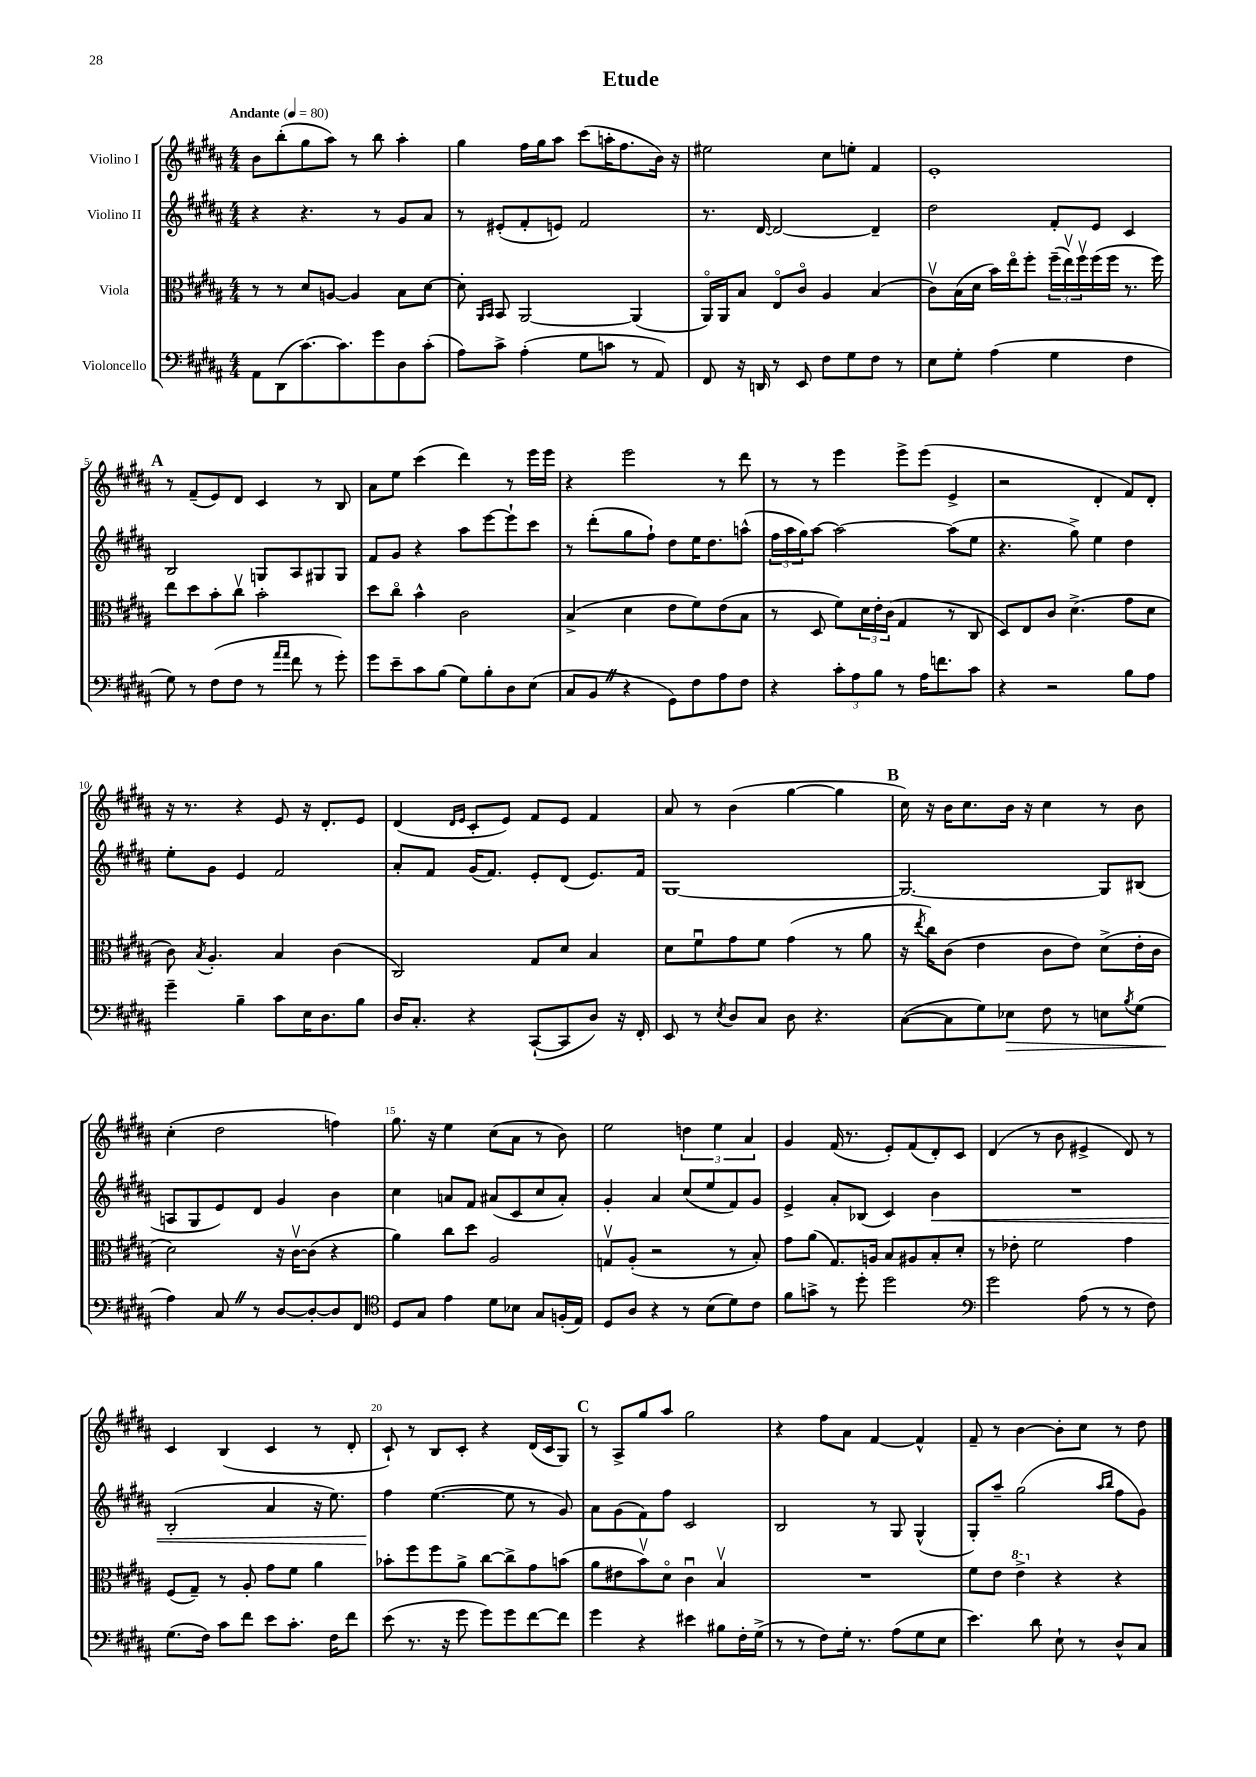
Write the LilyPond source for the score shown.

\header { title = "Etude" }
<<
\new StaffGroup <<
\new Staff = "s0" \with { instrumentName = "Violino I" } {
    \clef treble \key b \major \numericTimeSignature \time 4/4 \tempo "Andante" 4 = 80
    b'8 b''8-.( gis''8 ais''8) r8 b''8 ais''4-. |
    gis''4 fis''16 gis''16 ais''8 cis'''8( a''16-. fis''8. b'16) r16 |
    eis''2 cis''8 e''8-. fis'4 |
    e'1-. |
    \mark \markup { \bold "A" } r8 fis'8--( e'8) dis'8 cis'4 r8 b8 |
    ais'8 e''8 cis'''4( dis'''4) r8 e'''16 e'''16 |
    r4 e'''2 r8 dis'''8 |
    r8 r8 e'''4 e'''8-> e'''8( e'4-> |
    r2 dis'4-. fis'8) dis'8-. |
    r16 r8. r4 e'8 r16 dis'8.-. e'8 |
    dis'4( \grace { dis'16 e'16 } cis'8-. e'8) fis'8 e'8 fis'4 |
    ais'8 r8 b'4( gis''4~ gis''4 |
    \mark \markup { \bold "B" } cis''16) r16 b'16 cis''8. b'16 r16 cis''4 r8 b'8 |
    cis''4-.( dis''2 f''4) |
    gis''8. r16 e''4 cis''8( ais'8 r8 b'8) |
    e''2 \tuplet 3/2 { d''4 e''4 ais'4 } |
    gis'4 fis'16( r8. e'8-.) fis'8( dis'8-.) cis'8 |
    dis'4( r8 b'8 eis'4-> dis'8) r8 |
    cis'4 b4( cis'4 r8 dis'8-. |
    cis'8-!) r8 b8 cis'8-. r4 dis'16( cis'16 gis8) |
    \mark \markup { \bold "C" } r8 ais8-> gis''8 ais''8 gis''2 |
    r4 fis''8 ais'8 fis'4~ fis'4-^ |
    fis'8-- r8 b'4~ b'8-. cis''8 r8 dis''8 \bar "|." |
}
\new Staff = "s1" \with { instrumentName = "Violino II" } {
    \clef treble \key b \major \numericTimeSignature \time 4/4
    r4 r4. r8 gis'8 ais'8 |
    r8 eis'8-.( fis'8-. e'8) fis'2 |
    r8. dis'16~ dis'2~ dis'4-- |
    dis''2 fis'8-. e'8 cis'4 |
    \mark \markup { \bold "A" } b2 g8 ais8 gis8 gis8 |
    fis'8 gis'8 r4 ais''8 e'''8~ e'''8-! cis'''8 |
    r8 dis'''8-.( gis''8 fis''8-!) dis''8 e''16 dis''8. a''8-^( |
    \tuplet 3/2 { fis''16 ais''16 gis''16) } ais''8~ ais''2~ ais''8( e''8 |
    r4. gis''8->) e''4 dis''4 |
    e''8-. gis'8 e'4 fis'2 |
    ais'8-. fis'8 gis'16( fis'8.) e'8-. dis'8( e'8.) fis'16 |
    gis1~ |
    \mark \markup { \bold "B" } gis2.~ gis8 bis8( |
    a8 gis8 e'8) dis'8 gis'4 b'4 |
    cis''4 a'8 fis'8 ais'8( cis'8 cis''8 ais'8-.) |
    gis'4-. ais'4 cis''8( e''8 fis'8) gis'8 |
    e'4-> ais'8-. bes8( cis'4) b'4\< |
    R1 |
    b2-.( ais'4 r16 e''8.) |
    fis''4\! e''4.~( e''8 r8 gis'8) |
    \mark \markup { \bold "C" } ais'8 gis'8( fis'8) fis''8 cis'2 |
    b2 r8 gis8 gis4-^( |
    gis8-.) ais''8-- gis''2( \grace { ais''16 b''16 } fis''8 gis'8) \bar "|." |
}
\new Staff = "s2" \with { instrumentName = "Viola" } {
    \clef alto \key b \major \numericTimeSignature \time 4/4
    r8 r8 dis'8 a8~ a4 b8 dis'8~ |
    dis'8-. \grace { ais,16 b,16 } b,8 ais,2~ ais,4( |
    ais,16\flageolet) ais,16 b8 e8\flageolet cis'8\flageolet ais4 b4( |
    cis'8\upbow) b16( dis'16 b'16) e''16\flageolet fis''8-. \tuplet 3/2 { fis''16--( e''16\upbow) fis''16\upbow } fis''16( fis''16 r8. fis''16) |
    \mark \markup { \bold "A" } e''8 dis''8 b'8-. cis''8\upbow b'2-. |
    dis''8 cis''8\flageolet b'4-^ cis'2 |
    b4->( dis'4 e'8 fis'8) e'8( b8 |
    r8 dis8 fis'8) \tuplet 3/2 { dis'16 e'16-. cis'16( } gis4 r8 cis8 |
    dis8) e8 cis'8 dis'4.->( gis'8 dis'8 |
    cis'8) \acciaccatura { b8 } ais4.-. b4 cis'4( |
    cis2) gis8 dis'8 b4 |
    dis'8 fis'8\downbow gis'8 fis'8 gis'4( r8 ais'8 |
    \mark \markup { \bold "B" } r16 \acciaccatura { e''8 } cis''16) cis'8( e'4 cis'8 e'8) dis'8->( e'16-. cis'16 |
    dis'2) r16 cis'16~\upbow cis'8( r4 |
    ais'4) cis''8 dis''8 ais2 |
    g8\upbow ais8-.( r2 r8 b8-.) |
    gis'8 ais'8( gis8.) a16 b8 ais8 b8-. dis'8-. |
    r8 ees'8-. fis'2 gis'4 |
    fis8( gis8--) r8 ais8-. gis'8 fis'8 ais'4 |
    bes'8-. fis''8 fis''8 ais'8-> cis''8~ cis''8-> gis'8 b'8( |
    \mark \markup { \bold "C" } ais'8 eis'8 b'8\upbow) dis'8\flageolet cis'4\downbow b4\upbow |
    R1 |
    fis'8 e'8 \ottava #1 e''4-> \ottava #0 r4 r4 \bar "|." |
}
\new Staff = "s3" \with { instrumentName = "Violoncello" } {
    \clef bass \key b \major \numericTimeSignature \time 4/4
    ais,8 dis,8( cis'8.~) cis'8. gis'8 dis8 cis'8-.( |
    ais8) cis'8-> ais4-.( gis8 c'8 r8 ais,8) |
    fis,8 r16 d,16 r8 e,8 fis8 gis8 fis8 r8 |
    e8 gis8-. ais4( gis4 fis4 |
    \mark \markup { \bold "A" } gis8) r8 fis8( fis8 r8 \grace { ais'16 ais'16 } fis'8 r8 gis'8-.) |
    gis'8 e'8-- cis'8 b8( gis8) b8-. dis8 e8( |
    cis8 b,8 \once \override BreathingSign.text = \markup { \musicglyph "scripts.caesura.straight" } \breathe r4 gis,8) fis8 ais8 fis8 |
    r4 \tuplet 3/2 { cis'8-. ais8 b8 } r8 ais16 f'8. cis'8 |
    r4 r2 b8 ais8 |
    gis'4-- b4-- cis'8 e16 dis8. b8 |
    dis16 cis8.-. r4 cis,8~-!( cis,8 dis8) r16 fis,16-. |
    e,8 r8 \acciaccatura { e8 } dis8 cis8 dis8 r4. |
    \mark \markup { \bold "B" } cis8~( cis8 gis8) ees8\> fis8 r8 e8 \acciaccatura { b8 } gis8( |
    ais4\!) cis8 \once \override BreathingSign.text = \markup { \musicglyph "scripts.caesura.straight" } \breathe r8 dis8~ dis8~-. dis8 fis,8 |
    \clef tenor dis8 gis8 e'4 dis'8 bes8 gis8 f16-.( e16) |
    dis8 ais8 r4 r8 b8( dis'8) cis'8 |
    fis'8 g'8-> r8 dis''8-. dis''2 |
    \clef bass gis'2 ais8( r8 r8 fis8) |
    gis8.( fis16) cis'8 fis'8 e'8 cis'8.-. fis16 fis'8 |
    e'8( r8. r16 gis'8 gis'8) gis'8 fis'8~ fis'8 |
    \mark \markup { \bold "C" } gis'4 r4 eis'4 bis8 fis16-. gis16->( |
    r8 r8 fis8) gis16-. r8. ais8( gis8 e8 |
    e'4.) dis'8 e8-! r8 dis8-^ cis8 \bar "|." |
}
>>
>>
\layout { \context { \Score \override BarNumber.break-visibility = ##(#f #t #t) barNumberVisibility = #(every-nth-bar-number-visible 5) } }
